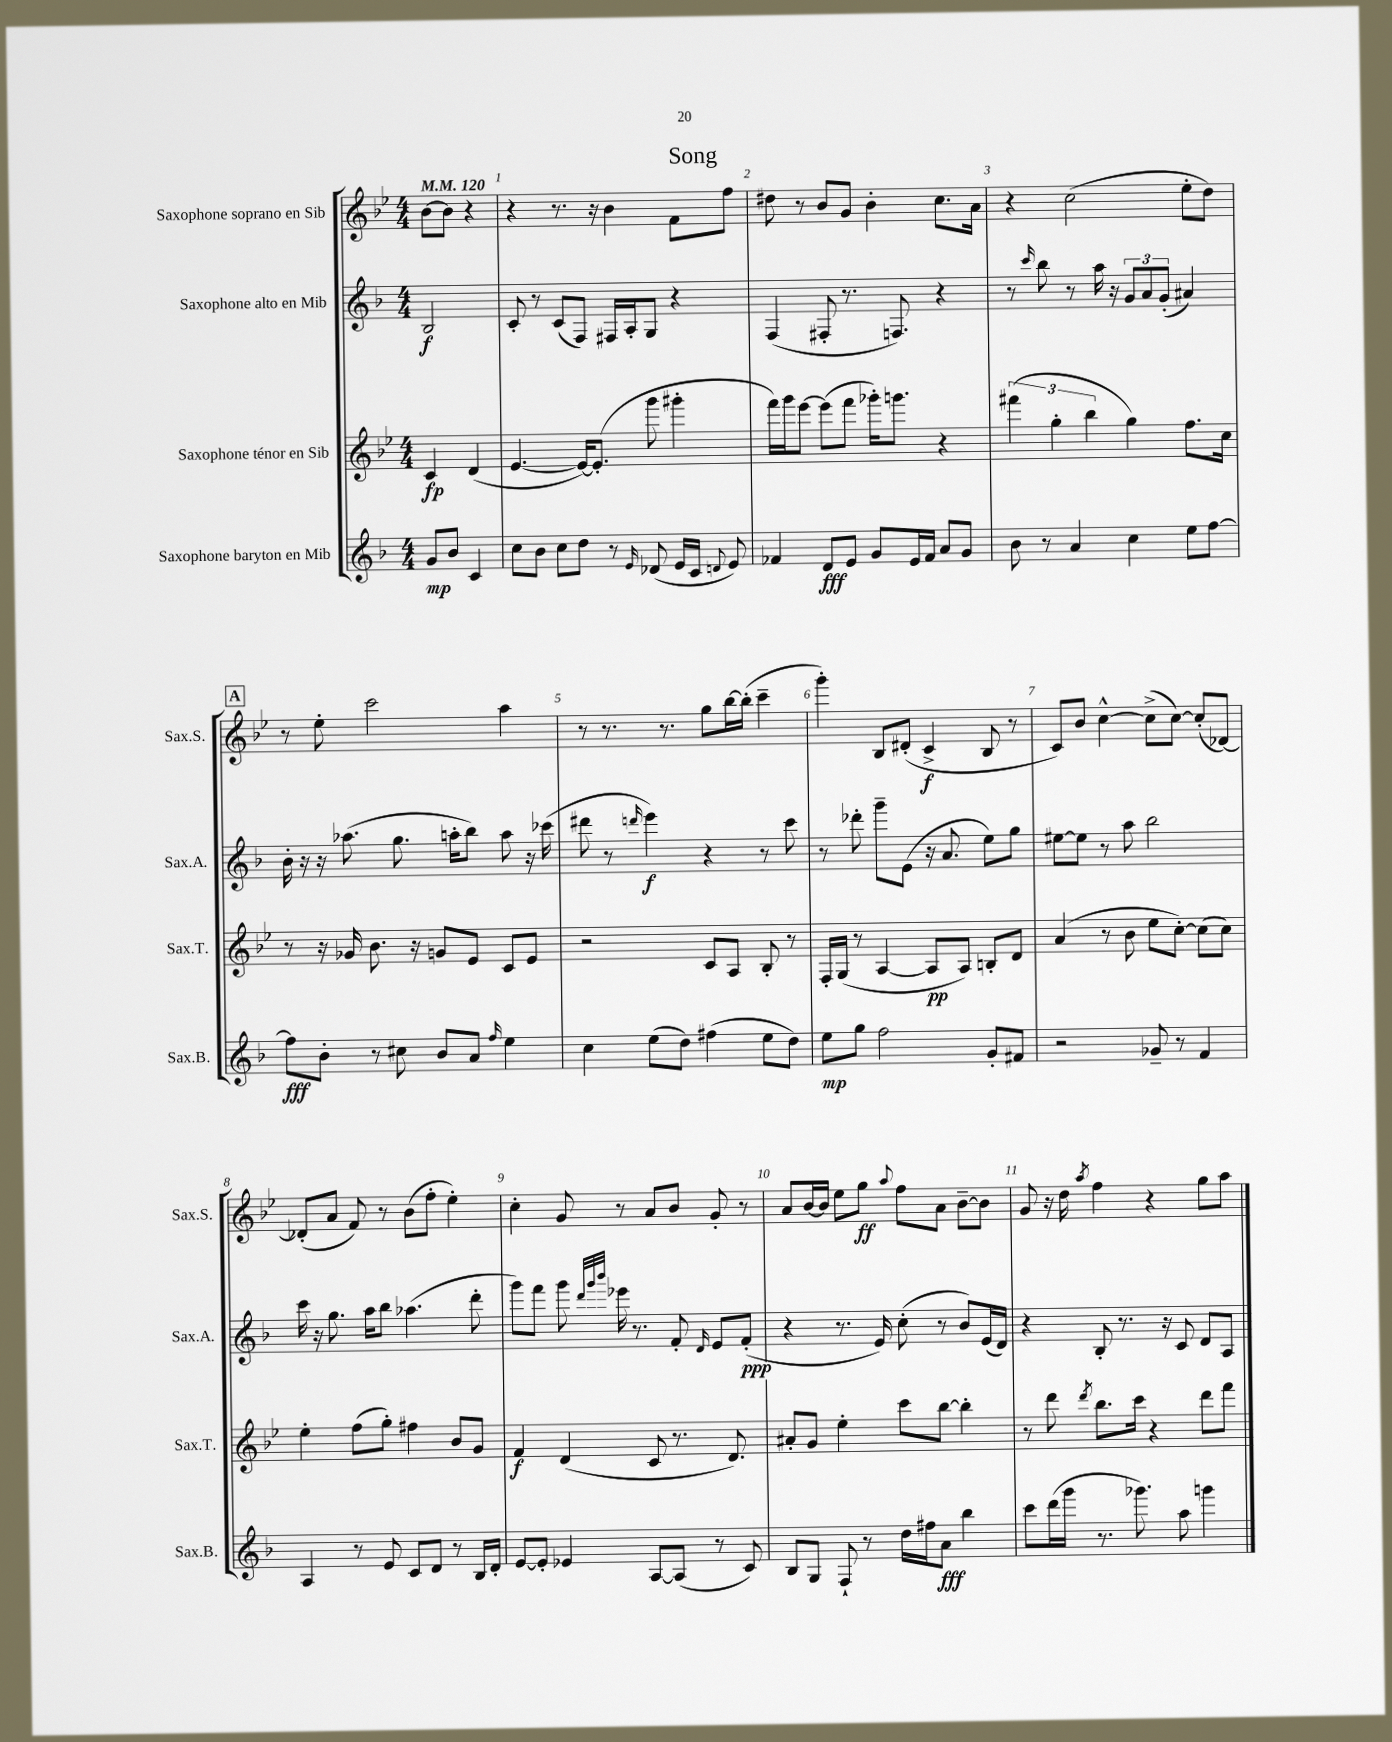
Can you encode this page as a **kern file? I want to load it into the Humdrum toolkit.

**kern	**dynam	**kern	**dynam	**kern	**dynam	**kern	**dynam
*part4	*part4	*part3	*part3	*part2	*part2	*part1	*part1
*staff4	*staff4	*staff3	*staff3	*staff2	*staff2	*staff1	*staff1
*I"Saxophone baryton en Mib	*	*I"Saxophone ténor en Sib	*	*I"Saxophone alto en Mib	*	*I"Saxophone soprano en Sib	*
*I'Sax.B.	*	*I'Sax.T.	*	*I'Sax.A.	*	*I'Sax.S.	*
*clefG2	*	*clefG2	*	*clefG2	*	*clefG2	*
*k[b-]	*	*k[b-e-]	*	*k[b-]	*	*k[b-e-]	*
*M4/4	*	*M4/4	*	*M4/4	*	*M4/4	*
*MM120	*	*MM120	*	*MM120	*	*MM120	*
=	=	=	=	=	=	=	=
8g/L	mp	4c/	fp	2B-/	f	[8b-\L	.
8b-/J	.	.	.	.	.	8b-\J]	.
4c/	.	(4d/	.	.	.	4r	.
=1	=1	=1	=1	=1	=1	=1	=1
8cc\L	.	[4.e-/	.	8c'/	.	4r	.
8b-\J	.	.	.	8r	.	.	.
8cc\L	.	.	.	(8c/L	.	8.r	.
8dd\J	.	16e-/KL_)	.	8F/J)	.	.	.
.	.	(8.e-'/J]	.	.	.	16r	.
8r	.	.	.	16F#X/LL	.	4b-\	.
.	.	.	.	16A'/J	.	.	.
16qqe/	.	.	.	.	.	.	.
(8d-X/	.	8ggg\	.	8G/J	.	.	.
16e/LL	.	4ggg#X'\	.	4r	.	8f\L	.
16c/JJ	.	.	.	.	.	.	.
8qqdn/	.	.	.	.	.	.	.
8e/)	.	.	.	.	.	8ff\J	.
=2	=2	=2	=2	=2	=2	=2	=2
4f-X/	.	16fff\LL)	.	(4F/	.	8dd#X\	.
.	.	16ggg\J	.	.	.	.	.
.	.	[8eee-\J	.	.	.	8r	.
8d/L	fff	(8eee-\L]	.	8F#X'/	.	8b-/L	.
8e/J	.	8fff\J	.	8.r	.	8g/J	.
8g/L	.	16ggg-X'\KL)	.	.	.	4b-'\	.
.	.	8.gggn\J	.	8.Fn/)	.	.	.
16e/L	.	.	.	.	.	.	.
16f-/JJ	.	.	.	.	.	.	.
8a/L	.	4r	.	4r	.	8.cc\L	.
8g/J	.	.	.	.	.	.	.
.	.	.	.	.	.	16a\Jk	.
=3	=3	=3	=3	=3	=3	=3	=3
8b-\	.	(6fff#X\	.	8r	.	4r	.
.	.	.	.	16qqccc/	.	.	.
8r	.	.	.	8bb-\	.	.	.
.	.	6gg'\	.	.	.	.	.
4a/	.	.	.	8r	.	(2cc\	.
.	.	6bb-\	.	.	.	.	.
.	.	.	.	16aa\	.	.	.
.	.	.	.	16r	.	.	.
4cc\	.	4gg\)	.	12g/L	.	.	.
.	.	.	.	12a/	.	.	.
.	.	.	.	(12g'/J	.	.	.
8ee\L	.	8.ff\L	.	4a#X/)	.	8ee-'\L	.
[8ff\J	.	.	.	.	.	8dd\J)	.
.	.	16cc\Jk	.	.	.	.	.
!!LO:LB:g=z
!!LO:REH:place=s1:t=A
=4	=4	=4	=4	=4	=4	=4	=4
8ff\L]	fff	8r	.	16b-'\	.	8r	.
.	.	.	.	16r	.	.	.
8b-'\J	.	16r	.	16r	.	8ee-'\	.
.	.	16g-X/	.	(8.aa-X\	.	.	.
8r	.	8.b-\	.	.	.	2ccc\	.
8cc#X\	.	.	.	8.gg\	.	.	.
.	.	16r	.	.	.	.	.
8b-/L	.	8gn/L	.	.	.	.	.
.	.	.	.	16aan'\KL	.	.	.
8a/J	.	8e-/J	.	8bb-\J)	.	.	.
16qqff/	.	.	.	.	.	.	.
4ee\	.	8c/L	.	8aa\	.	4aa\	.
.	.	8e-/J	.	16r	.	.	.
.	.	.	.	(16ccc-X\	.	.	.
=5	=5	=5	=5	=5	=5	=5	=5
4cc\	.	2r	.	8ddd#X\	.	8r	.
.	.	.	.	8r	.	8.r	.
.	.	.	.	16qqdddn/	.	.	.
(8ee\L	.	.	.	4eee\)	f	.	.
.	.	.	.	.	.	8.r	.
8dd\J)	.	.	.	.	.	.	.
(4ff#X\	.	8c/L	.	4r	.	8gg\L	.
.	.	8A/J	.	.	.	[16bb-\L	.
.	.	.	.	.	.	(16bb-'\JJ]	.
8ee\L	.	8B-'/	.	8r	.	4ccc~\	.
8dd\J)	.	8r	.	8ccc\	.	.	.
=6	=6	=6	=6	=6	=6	=6	=6
8ee\L	mp	16F'/LL	.	8r	.	4ggg'\)	.
.	.	(16G/JJ	.	.	.	.	.
8gg\J	.	8r	.	8ddd-X'\	.	.	.
2ff\	.	[4A/	.	8ggg~\L	.	8B-/L	.
.	.	.	.	(8e\J	.	(8d#X'/J	.
.	.	8A/L]	pp	16r	.	4c^/	f
.	.	.	.	8.a/	.	.	.
.	.	8A/J)	.	.	.	.	.
8g'/L	.	8Bn'/L	.	8ee\L)	.	8B-/	.
8f#X/J	.	8d/J	.	8gg\J	.	8r	.
=7	=7	=7	=7	=7	=7	=7	=7
2r	.	(4a/	.	[8ee#X\L	.	8c/L)	.
.	.	.	.	8ee#\J]	.	8b-/J	.
.	.	8r	.	8r	.	[4cc^^\	.
.	.	8b-\	.	8aa\	.	.	.
8g-X~/	.	8ee-\L	.	2bb-\	.	(8cc^\L]	.
8r	.	[8cc'\J)	.	.	.	[8cc\J)	.
4f/	.	(8cc\L]	.	.	.	(8cc'/L]	.
.	.	8cc\J)	.	.	.	[8d-X/J)	.
!!LO:LB:g=z
=8	=8	=8	=8	=8	=8	=8	=8
4A/	.	4ee-'\	.	16ccc\	.	(8d-X'/L]	.
.	.	.	.	16r	.	.	.
.	.	.	.	8.gg\	.	8a/J	.
8r	.	(8ff\L	.	.	.	8f/)	.
.	.	.	.	16aa\KL	.	.	.
8e/	.	8gg'\J)	.	8bb-\J	.	8r	.
8c/L	.	4ff#X\	.	(4.aa-X\	.	(8b-\L	.
8d/J	.	.	.	.	.	8ff'\J	.
8r	.	8b-/L	.	.	.	4ee-'\)	.
16B-/LL	.	8g/J	.	8ddd'\	.	.	.
16d'/JJ	.	.	.	.	.	.	.
=9	=9	=9	=9	=9	=9	=9	=9
[8e/L	.	4f/	f	8ggg\L)	.	4cc'\	.
8e'/J]	.	.	.	8fff\J	.	.	.
4e-X/	.	(4d/	.	8ggg\	.	8g/	.
.	.	.	.	32qqddd/LLL	.	.	.
.	.	.	.	32qqggg/	.	.	.
.	.	.	.	32qqbbb-/JJJ	.	.	.
.	.	.	.	16eee-X\	.	8r	.
.	.	.	.	8.r	.	.	.
[8A/L	.	8c/	.	.	.	8a/L	.
(8A/J]	.	8.r	.	8f'/	.	8b-/J	.
.	.	.	.	16qqd/	.	.	.
8r	.	.	.	8e/L	.	8g'/	.
.	.	8.d/)	.	.	.	.	.
8c/)	.	.	.	(8f'/J	ppp	8r	.
=10	=10	=10	=10	=10	=10	=10	=10
8B-/L	.	8a#X'/L	.	4r	.	8a/L	.
8G/J	.	8g/J	.	.	.	[16b-/L	.
.	.	.	.	.	.	16b-/JJ]	.
8F`/	.	4ee-'\	.	8.r	.	8ee-\L	.
8r	.	.	.	.	.	8gg\J	ff
.	.	.	.	16e/)	.	.	.
.	.	.	.	.	.	8qqaa/	.
16dd\LL	.	8ccc\L	.	(8cc'\	.	8ff\L	.
16ff#X\J	.	.	.	.	.	.	.
8a\J	fff	[8bb-\J	.	8r	.	8a\J	.
4bb-\	.	4bb-'\]	.	8b-/L)	.	[8b-~\L	.
.	.	.	.	(16e/L	.	8b-\J]	.
.	.	.	.	16d/JJ)	.	.	.
=11	=11	=11	=11	=11	=11	=11	=11
8ccc\L	.	8r	.	4r	.	8g/	.
(16ddd\L	.	8ddd\	.	.	.	16r	.
16ggg\JJ	.	.	.	.	.	16dd\	.
.	.	8qddd/	.	.	.	8qaa/	.
8.r	.	8.bb-\L	.	8B-'/	.	4ff\	.
.	.	.	.	8.r	.	.	.
8.ggg-X\)	.	16ccc\Jk	.	.	.	.	.
.	.	4r	.	.	.	4r	.
.	.	.	.	16r	.	.	.
8aa\	.	.	.	8c/	.	.	.
4gggn\	.	8ddd\L	.	8d/L	.	8gg\L	.
.	.	8fff\J	.	8A/J	.	8aa\J	.
==	==	==	==	==	==	==	==
*-	*-	*-	*-	*-	*-	*-	*-
